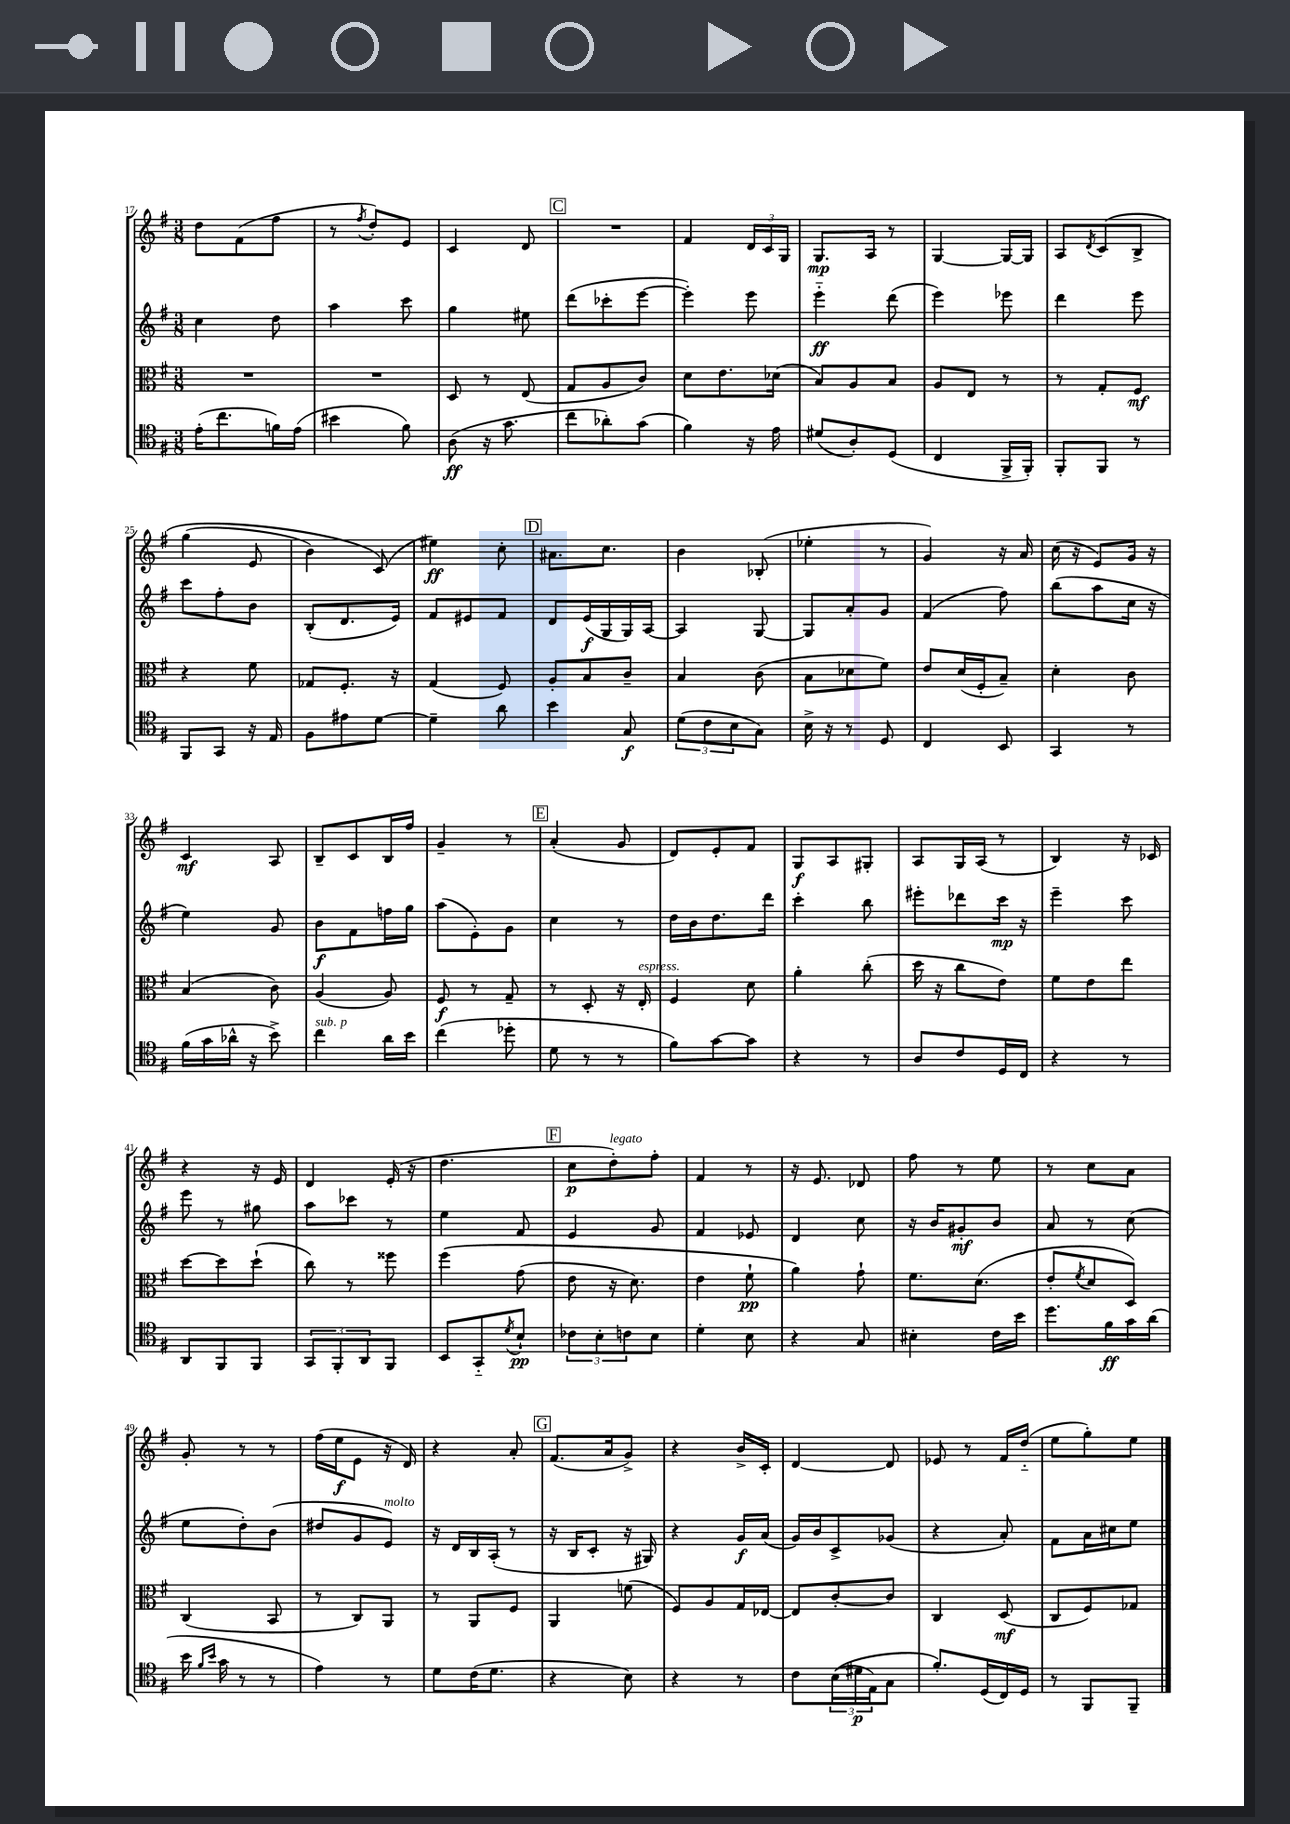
<<
\new StaffGroup <<
\new Staff = "s0" {
    \clef treble \key g \major \numericTimeSignature \time 3/8
    d''8 fis'8( fis''8 |
    r8 \acciaccatura { fis''8 } d''8-.) e'8 |
    c'4 d'8 |
    \mark \markup { \box "C" } R4. |
    fis'4 \tuplet 3/2 { d'16 c'16 g16 } |
    g8.\mp a16 r8 |
    g4~ g16~ g16 |
    a8 \acciaccatura { d'8 } c'8\( b8-> |
    g''4( e'8 |
    b'4) c'8(\) |
    eis''4\ff) c''8-. |
    \mark \markup { \box "D" } ais'8. c''8. |
    b'4 bes8-.( |
    ees''4-. r8 |
    g'4) r16 a'16 |
    c''16( r16 e'8) g'16 r16 |
    c'4\mf a8 |
    b8-- c'8 b16 fis''16 |
    g'4-- r8 |
    \mark \markup { \box "E" } a'4-.( g'8 |
    d'8) e'8-. fis'8 |
    g8\f a8 gis8-. |
    a8 g16 a16( r8 |
    b4) r16 ces'16 |
    r4 r16 e'16 |
    d'4 e'16-.( r16 |
    d''4. |
    \mark \markup { \box "F" } c''8\p d''8-.^\markup { \italic "legato" }) fis''8-. |
    fis'4 r8 |
    r16 e'8. des'8 |
    fis''8 r8 e''8 |
    r8 c''8 a'8 |
    g'8-. r8 r8 |
    fis''16( e''16\f e'8 r16 d'16) |
    r4 a'8-. |
    \mark \markup { \box "G" } fis'8.( a'16 g'8->) |
    r4 b'16-> c'16-. |
    d'4~ d'8 |
    ees'8 r8 fis'16 d''16-_( |
    e''8 g''8-.) e''8 \bar "|." |
}
\new Staff = "s1" {
    \clef treble \key g \major \numericTimeSignature \time 3/8
    c''4 d''8 |
    a''4 c'''8 |
    g''4 eis''8 |
    \mark \markup { \box "C" } d'''8( ces'''8-. e'''8~ |
    e'''4-.) e'''8 |
    e'''4-_\ff d'''8( |
    e'''4) ees'''8 |
    d'''4 e'''8 |
    c'''8 fis''8-. b'8 |
    b8-.( d'8. e'16) |
    fis'8 eis'8 fis'8 |
    \mark \markup { \box "D" } d'8 e'16\f( g16 g16) a16~ |
    a4 g8~ |
    g8 a'8-. g'8 |
    fis'4( fis''8) |
    b''8( a''8 c''16 r16 |
    e''4) g'8 |
    b'8\f fis'8 f''16 g''16 |
    a''8( e'8-.) g'8 |
    \mark \markup { \box "E" } c''4 r8 |
    d''16 b'16 d''8. d'''16 |
    c'''4-. b''8 |
    eis'''8-. des'''8 c'''16\mp r16 |
    e'''4-- c'''8 |
    e'''8 r8 gis''8 |
    a''8 ces'''8 r8 |
    e''4 fis'8 |
    \mark \markup { \box "F" } e'4 g'8 |
    fis'4 ees'8 |
    d'4 c''8 |
    r16 b'16 gis'8-.\mf b'8 |
    a'8 r8 c''8( |
    e''8 d''8-.) b'8( |
    dis''8 g'8 e'8^\markup { \italic "molto" }) |
    r16 d'16 b16 a16-.( r8 |
    \mark \markup { \box "G" } r16 b16 c'8-. r16 gis16) |
    r4 g'16\f a'16( |
    g'16) b'16 c'8-> ges'8( |
    r4 a'8-.) |
    fis'8 a'16 cis''16 e''8 \bar "|." |
}
\new Staff = "s2" {
    \clef alto \key g \major \numericTimeSignature \time 3/8
    R4. |
    R4. |
    d8 r8 e8( |
    \mark \markup { \box "C" } g8 a8 c'8) |
    d'8 e'8. des'16( |
    b8) a8 b8 |
    a8 e8 r8 |
    r8 g8-. fis8\mf |
    r4 fis'8 |
    ges8 fis8.-. r16 |
    g4( fis8) |
    \mark \markup { \box "D" } a8-. b8 c'8-- |
    b4 c'8( |
    b8 des'8 fis'8) |
    e'8 d'16( fis16-. b8--) |
    d'4-. c'8 |
    b4( c'8) |
    a4( a8) |
    fis8\f r8 g8-- |
    \mark \markup { \box "E" } r8 d8-. r16 e16-.^\markup { \italic "espress." } |
    fis4 d'8 |
    a'4-. c''8-.( |
    d''16 r16 c''8 e'8) |
    fis'8 e'8 e''8 |
    d''8~ d''8 d''8-!( |
    c''8) r8 fisis''8 |
    fis''4\( g'8( |
    \mark \markup { \box "F" } e'8 r16 d'8.) |
    e'4 fis'8-!\pp |
    a'4\) g'8-! |
    fis'8. d'8.( |
    e'8-. \acciaccatura { fis'8 } d'8 d8) |
    c4( b,8 |
    r8 c8) a,8 |
    r8 a,8 fis8 |
    \mark \markup { \box "G" } a,4 f'8( |
    fis8) a8 g16 ees16~ |
    ees8 c'8~-. c'8 |
    c4 d8\mf( |
    c8 fis8) ges8 \bar "|." |
}
\new Staff = "s3" {
    \clef tenor \key g \major \numericTimeSignature \time 3/8
    e'16-.( c''8. f'16) e'16( |
    bis'4 fis'8) |
    a8\ff( r16 g'8. |
    \mark \markup { \box "C" } c''8 aes'8-.) g'8( |
    fis'4) r16 e'16 |
    dis'8( a8-.) d8( |
    c4 fis,16-> fis,16-.) |
    fis,8-. fis,8 r8 |
    fis,8 g,8 r16 e16 |
    fis8 eis'8 d'8~ |
    d'4-- a'8 |
    \mark \markup { \box "D" } b'4 g8\f |
    \tuplet 3/2 { d'8( c'8 b8 } g8) |
    b16-> r16 r8 d8 |
    c4 b,8 |
    g,4 r8 |
    fis'16( g'16 aes'16-^ r16 b'8->) |
    c''4^\markup { \italic "sub. p" } a'16 b'16 |
    c''4( des''8-. |
    \mark \markup { \box "E" } d'8 r8 r8 |
    fis'8) g'8~ g'8 |
    r4 r8 |
    a8 c'8 d16 c16 |
    r4 r8 |
    a,8 fis,8 fis,8 |
    \tuplet 3/2 { g,8 fis,8-. a,8 } fis,8 |
    b,8 g,8-_ \acciaccatura { d'8 } b8-!\pp |
    \mark \markup { \box "F" } \tuplet 3/2 { ces'8 b8-. c'8 } b8 |
    d'4-. b8 |
    r4 g8 |
    bis4-. c'16 b'16 |
    d''8. fis'16\ff g'16 a'16( |
    b'16 \grace { fis'16 b'16 } g'16 r8 r8 |
    e'4) r8 |
    d'8 c'16( d'8. |
    \mark \markup { \box "G" } r4 b8) |
    r4 r8 |
    c'8 \tuplet 3/2 { b16(\( dis'16\p e16) } g8 |
    fis'8.-.\) d16( c16) d16 |
    r8 fis,8 fis,8-- \bar "|." |
}
>>
>>
\layout { \context { \Score currentBarNumber = #17 } }
